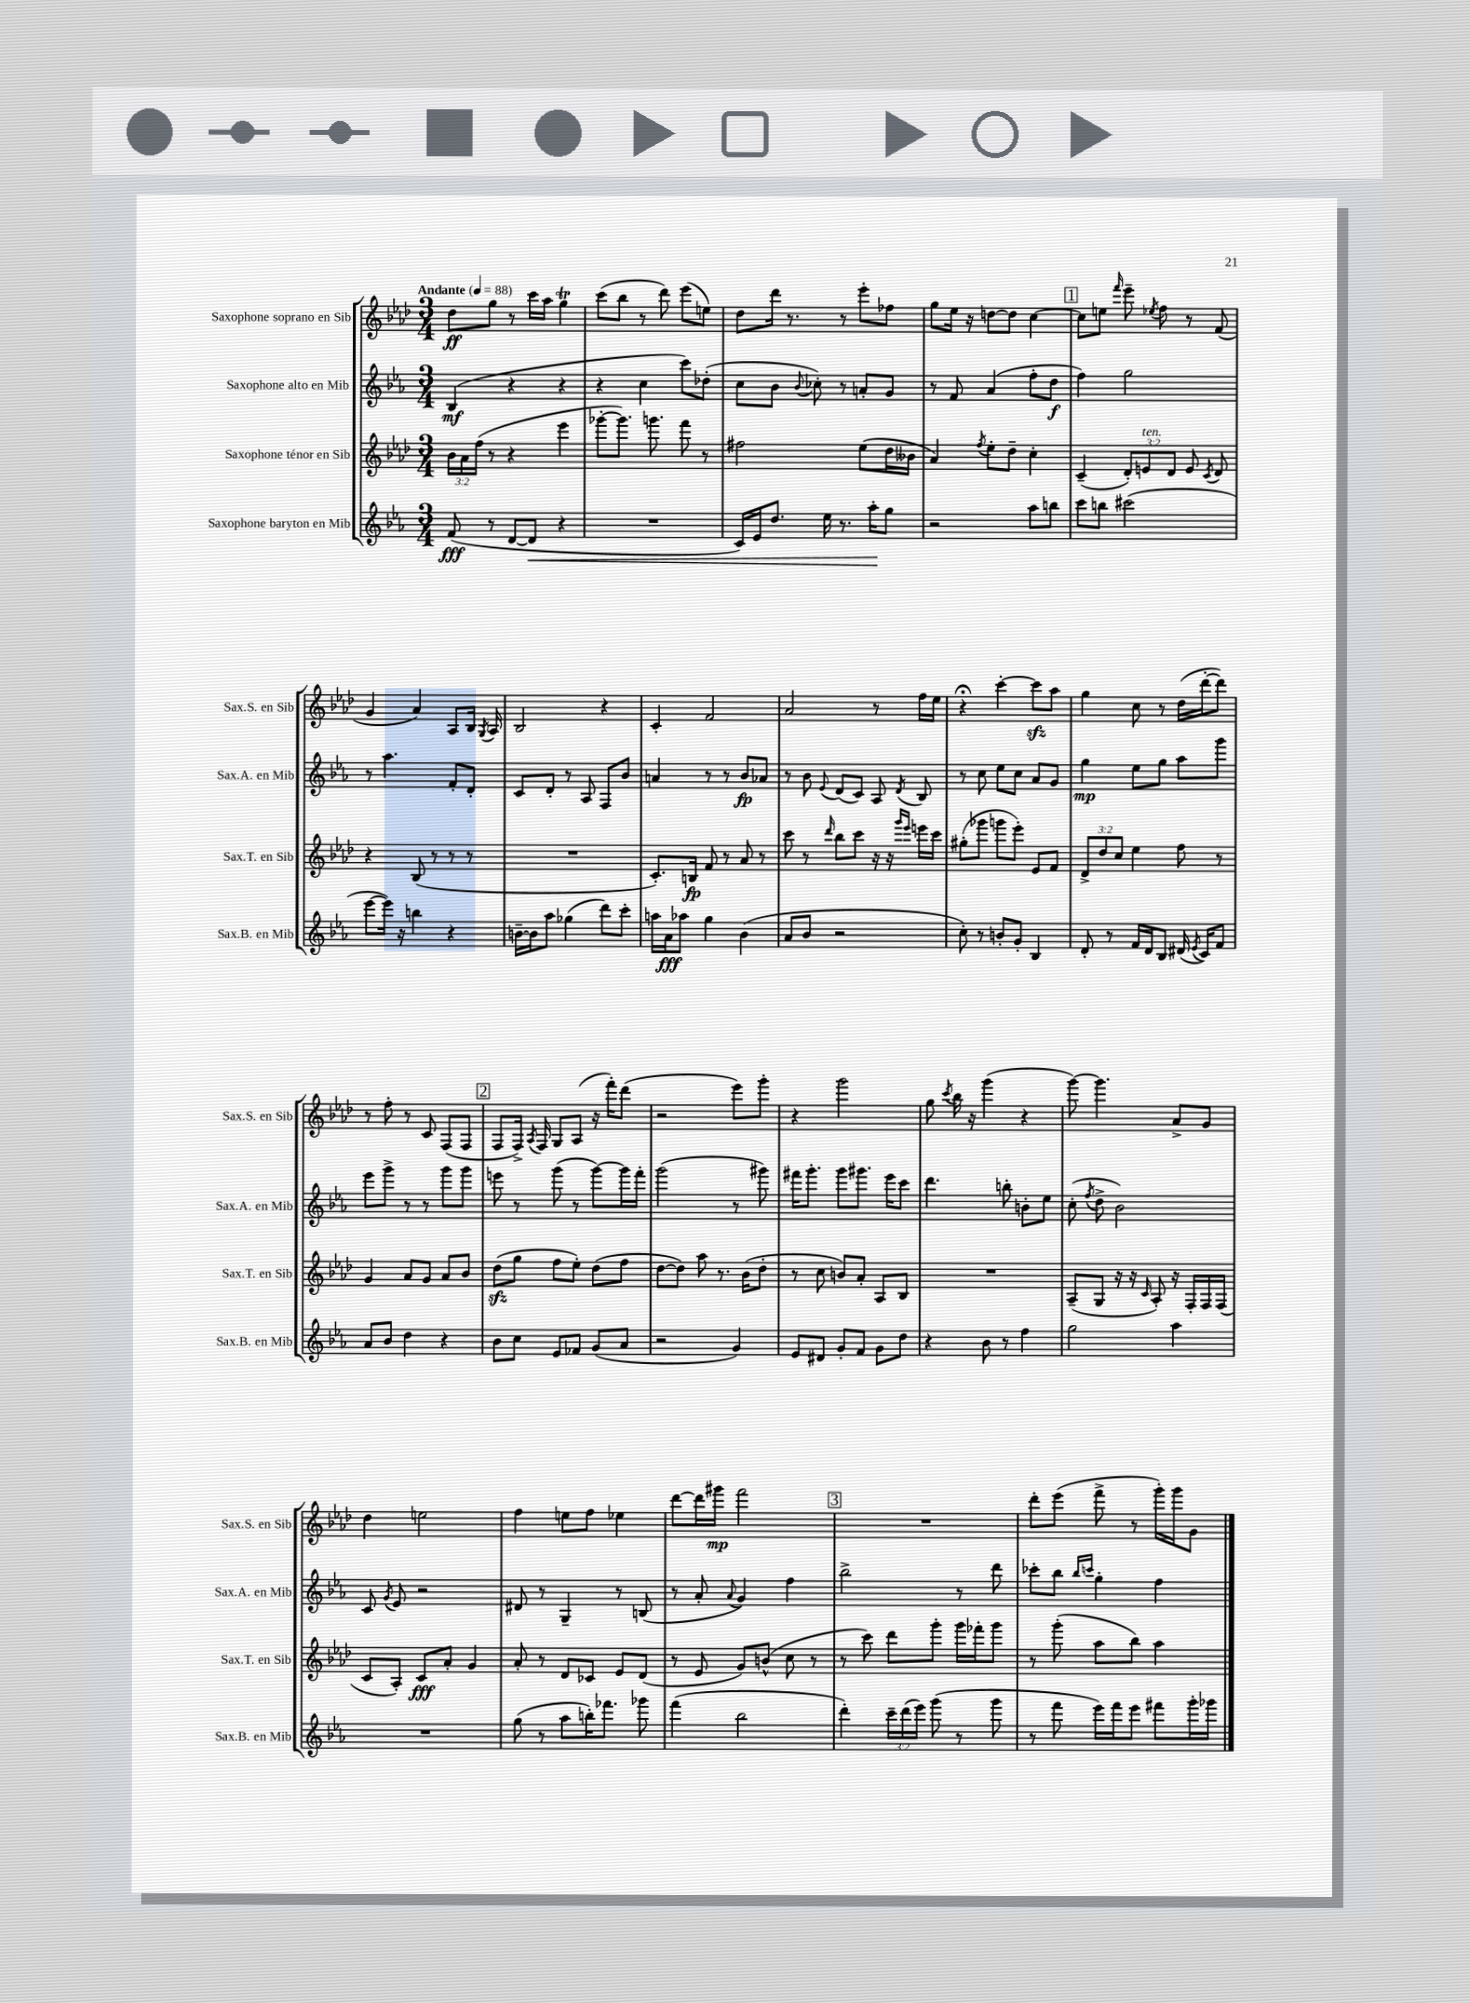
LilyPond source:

<<
\new StaffGroup <<
\new Staff = "s0" \with { instrumentName = "Saxophone soprano en Sib" shortInstrumentName = "Sax.S. en Sib" } {
    \clef treble \key aes \major \numericTimeSignature \time 3/4 \tempo "Andante" 4 = 88
    \autoBeamOff des''8[\ff g''8] r8 c'''16[ aes''16] g''4\trill |
    c'''8[( bes''8] r8 des'''8) ees'''8[( e''8]) |
    des''8[ des'''16] r8. r8 ees'''8[-. fes''8] |
    g''8[ ees''16] r16 d''8[~ d''8] c''4~ |
    \mark \markup { \box "1" } c''8[ e''8] \grace { f'''16 } ees'''8-- \acciaccatura { ees''8 } f''8 r8 f'8( |
    g'4 aes'4) aes8[ bes16] \acciaccatura { g8 } aes16 |
    bes2 r4 |
    c'4-. f'2 |
    aes'2 r8 f''16[ ees''16] |
    r4\fermata c'''4~-. c'''8[\sfz aes''8] |
    g''4 c''8 r8 des''16[( des'''16~-. des'''8]) |
    r8 f''8-. r8 c'8 f8[( f8] |
    \mark \markup { \box "2" } f8[ f16]->) \acciaccatura { aes8 } f16 g8[ aes8]( r16 f'''16[-.) des'''8]( |
    r2 ees'''8[) g'''8]-. |
    r4 g'''2 |
    g''8 \acciaccatura { c'''8 } bes''16 r16 g'''4( r4 |
    g'''8~) g'''4. aes'8[-> g'8] |
    des''4 e''2 |
    f''4 e''8[ f''8] ees''4 |
    des'''8[~ des'''16 gis'''16]\mp f'''2 |
    \mark \markup { \box "3" } R2. |
    des'''8[-. ees'''8]( f'''8-> r8 g'''16[-.) g'''16 g'8] \bar "|." |
}
\new Staff = "s1" \with { instrumentName = "Saxophone alto en Mib" shortInstrumentName = "Sax.A. en Mib" } {
    \clef treble \key ees \major \numericTimeSignature \time 3/4
    \autoBeamOff bes4\mf( r4 r4 |
    r4 c''4 c'''8[) des''8]-.( |
    c''8[ bes'8] \appoggiatura { bes'8 } ces''8-.) r8 a'8[-. g'8] |
    r8 f'8 aes'4( f''8[-. d''8]\f |
    \mark \markup { \box "1" } f''4) g''2 |
    r8 aes''4. f'8[-. d'8]-. |
    c'8[ d'8]-. r8 aes8 f8[ bes'8] |
    a'4 r8 r8 bes'8[\fp aes'8] |
    r8 bes'8 \appoggiatura { ees'8 } d'8[( c'8]) aes8 \acciaccatura { d'8 } bes8 |
    r8 c''8 ees''8[ c''8] aes'8[ g'8] |
    g''4\mp ees''8[ g''8] aes''8[ g'''8] |
    ees'''8[ g'''8]-> r8 r8 g'''8[ g'''8] |
    \mark \markup { \box "2" } e'''8 r8 g'''8( r8 g'''8[~) g'''16 f'''16]-. |
    g'''2( r8 gis'''8) |
    fis'''16[ g'''8.]-. g'''8[ gis'''8.] ees'''16[ c'''8] |
    d'''4. b''8-. b'8[-. ees''8] |
    c''8-.( \acciaccatura { f''8 } d''8-> bes'2) |
    c'8 \acciaccatura { g'8 } ees'8 r2 |
    dis'8 r8 g4-- r8 b8( |
    r8 aes'8-. \appoggiatura { aes'8 } g'4) f''4 |
    \mark \markup { \box "3" } bes''2-> r8 d'''8 |
    ces'''8[-. bes''8] \grace { bes''16[ c'''16] } g''4-. f''4 \bar "|." |
}
\new Staff = "s2" \with { instrumentName = "Saxophone ténor en Sib" shortInstrumentName = "Sax.T. en Sib" } {
    \clef treble \key aes \major \numericTimeSignature \time 3/4 \override Staff.TupletNumber.text = #tuplet-number::calc-fraction-text
    \autoBeamOff \tuplet 3/2 { bes'16[ aes'16 f''16]( } r8 r4 ees'''4 |
    ges'''8[~-. ges'''8.]) g'''8. f'''8 r8 |
    fis''2 ees''8[( des''16 beses'16] |
    aes'4) \acciaccatura { f''8 } ees''8[-. des''8]-- c''4-. |
    \mark \markup { \box "1" } c'4--( \tuplet 3/2 { des'8[-.) e'8^\markup { \italic "ten." } des'8] } e'8 \acciaccatura { c'8 } des'8 |
    r4 bes8( r8 r8 r8 |
    R2. |
    c'8.[-.) b16]\fp f'8 r8 aes'8 r8 |
    c'''8 r8 \grace { des'''16 } bes''8[ c'''8] r16 r16 \grace { g'''16[ ees'''16] } e'''16[ c'''16] |
    gis''8[-.( ges'''8] g'''8[ ees'''8]-.) ees'8[ f'8] |
    \tuplet 3/2 { des'8[-> des''8 c''8] } ees''4 f''8 r8 |
    g'4 aes'8[ g'8] aes'8[ bes'8] |
    \mark \markup { \box "2" } des''8[\sfz( g''8] f''8[ ees''8]-.) des''8[( f''8] |
    des''8[~ des''8]) aes''8 r8. bes'16[( des''8]-. |
    r8 c''8 b'8[) aes'8]-. aes8[ bes8] |
    R2. |
    aes8[--( g8] r16 r16 \grace { c'16 } aes8-.) r16 f16[-. f16 f16]( |
    c'8[ aes8]-.) c'8[\fff aes'8]-. g'4 |
    aes'8-. r8 des'8[ ces'8] ees'8[ des'8]( |
    r8 ees'8 g'8[) b'8]-^( c''8 r8 |
    \mark \markup { \box "3" } r8 c'''8) des'''8[ g'''8]-. g'''16[ fes'''16-. g'''8] |
    r8 g'''8-.( aes''8[ bes''8]) aes''4 \bar "|." |
}
\new Staff = "s3" \with { instrumentName = "Saxophone baryton en Mib" shortInstrumentName = "Sax.B. en Mib" } {
    \clef treble \key ees \major \numericTimeSignature \time 3/4 \override Staff.TupletNumber.text = #tuplet-number::calc-fraction-text
    \autoBeamOff f'8\fff( r8 d'8[~ d'8]\< r4 |
    R2. |
    c'16[) ees'16 d''8.] ees''16 r8. aes''16[-.\! g''8] |
    r2 aes''8[ b''8] |
    \mark \markup { \box "1" } c'''8[ b''8] cis'''2( |
    ees'''8[~ ees'''16]) r16 b''4 r4 |
    b'16[~-- b'16 aes''8] ges''4( d'''8[) c'''8]-. |
    a''16[ aes'16\fff aes''8] g''4 bes'4( |
    aes'8[ bes'8] r2 |
    c''8-.) r8 b'8[-. g'8]-. bes4 |
    d'8-. r8 f'16[ d'16 bes8] dis'16( \acciaccatura { ees'8 } c'16[) f'8] |
    aes'8[ bes'8] d''4 r4 |
    \mark \markup { \box "2" } bes'8[ c''8] ees'8[ fes'8] g'8[( aes'8] |
    r2 g'4) |
    ees'8[ dis'8] g'8[-. f'8] g'8[ d''8] |
    r4 bes'8 r8 f''4 |
    g''2 aes''4 |
    R2. |
    g''8( r8 aes''8[ b''16-.) fes'''8.] ges'''8 |
    f'''4( bes''2 |
    \mark \markup { \box "3" } d'''4-.) \tuplet 3/2 { c'''16[-- d'''16( ees'''16]) } g'''8( r8 g'''8 |
    r8 f'''8 ees'''16[) f'''16 ees'''8] fis'''8[ g'''16-. ges'''16] \bar "|." |
}
>>
>>
\layout { \context { \Score \remove "Bar_number_engraver" } }
